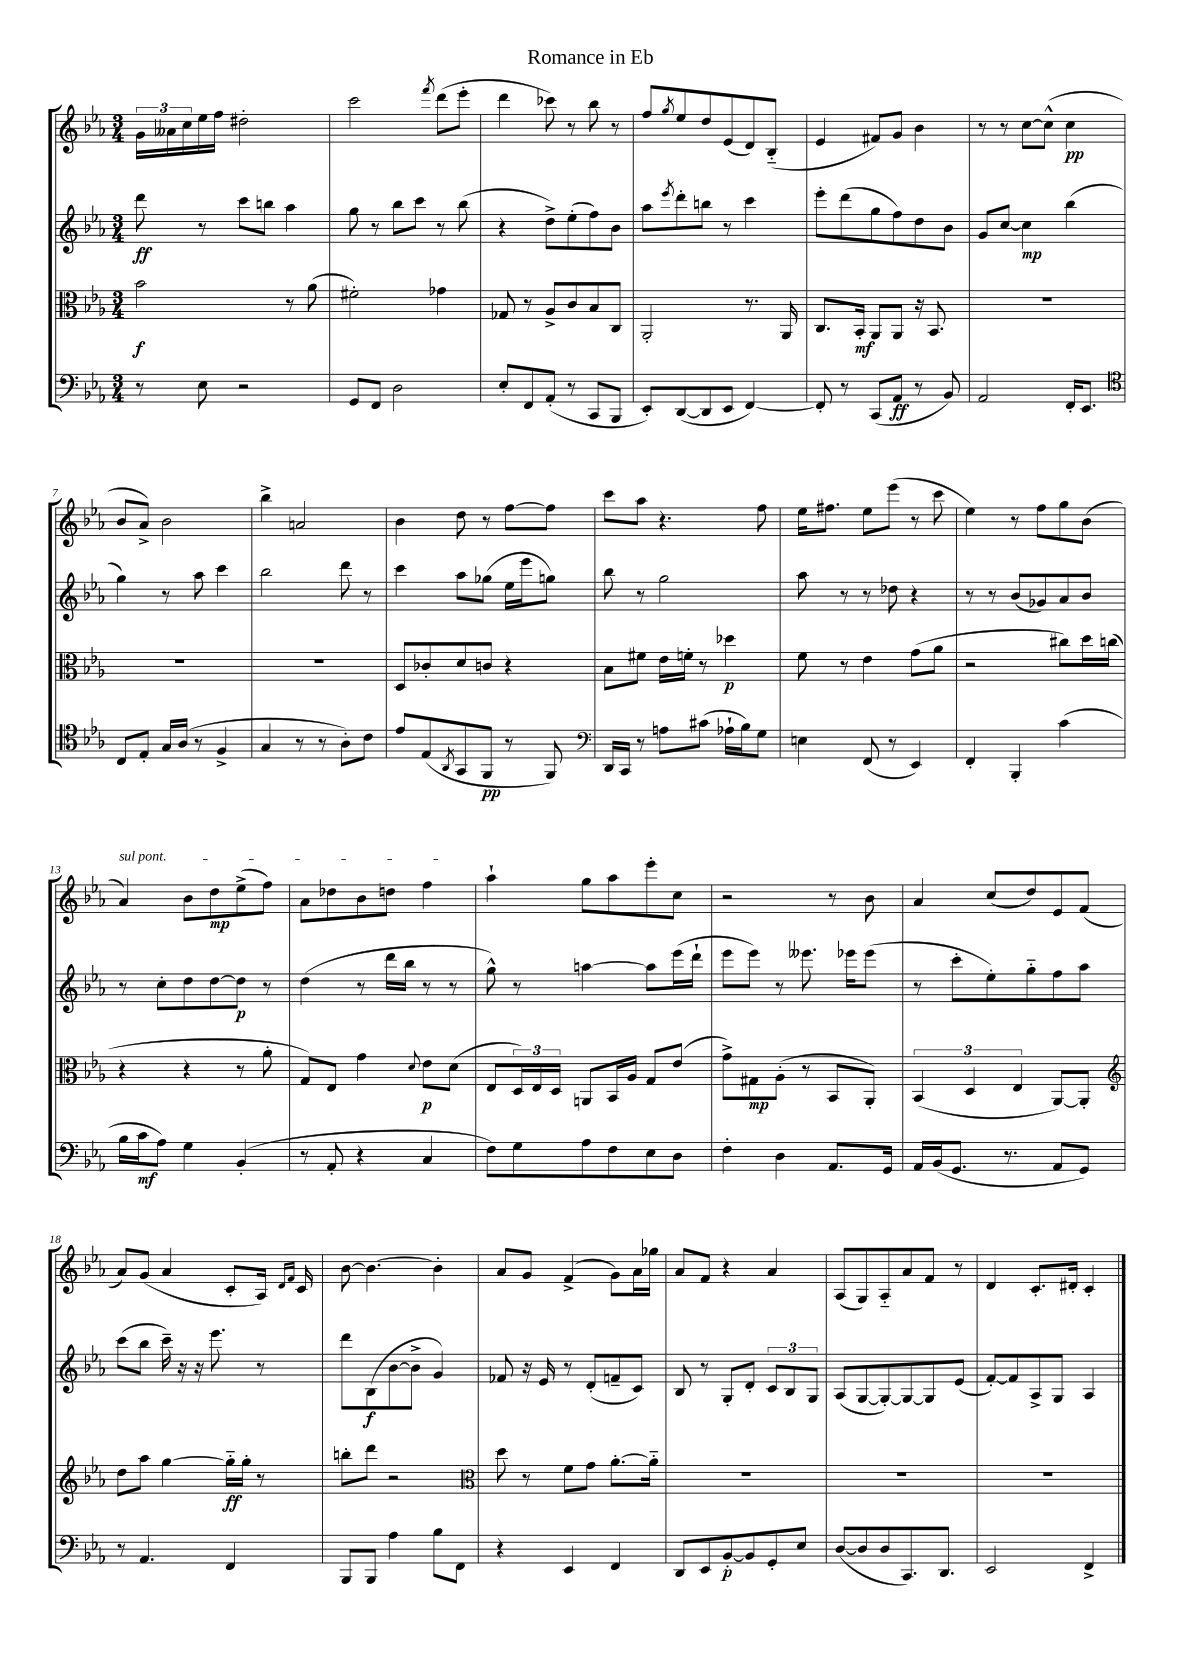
\header { title = "Romance in Eb" }
<<
\new StaffGroup <<
\new Staff = "s0" {
    \clef treble \key ees \major \numericTimeSignature \time 3/4
    \tuplet 3/2 { g'16 aeses'16 c''16 } ees''16 f''16 dis''2-. |
    c'''2 \acciaccatura { f'''8 } d'''8( ees'''8-. |
    d'''4 ces'''8) r8 bes''8 r8 |
    f''8 \acciaccatura { g''8 } ees''8 d''8 ees'8( d'8) bes8-_( |
    ees'4 fis'8) g'8 bes'4 |
    r8 r8 c''8~ c''8-^( c''4\pp |
    bes'8 aes'8->) bes'2 |
    bes''4-> a'2 |
    bes'4 d''8 r8 f''8~ f''8 |
    c'''8 aes''8 r4. f''8 |
    ees''16 fis''8. ees''8 ees'''8( r8 c'''8 |
    ees''4) r8 f''8 g''8 bes'8( |
    \once \override TextSpanner.bound-details.left.text = \markup { \italic "sul pont." } aes'4\startTextSpan) bes'8 d''8\mp ees''8->( f''8) |
    aes'8 des''8 bes'8 d''8 f''4\stopTextSpan |
    aes''4-! g''8 aes''8 ees'''8-. c''8 |
    r2 r8 bes'8 |
    aes'4 c''8( d''8) ees'8 f'8( |
    aes'8) g'8( aes'4 c'8-. aes16) \grace { d'16 f'16 } c'16 |
    bes'8~ bes'4.~ bes'4-. |
    aes'8 g'8 f'4->( g'8) aes'16 ges''16 |
    aes'8 f'8 r4 aes'4 |
    aes8( g8) aes8-_ aes'8 f'8 r8 |
    d'4 c'8.-. dis'16-. c'4-. \bar "|." |
}
\new Staff = "s1" {
    \clef treble \key ees \major \numericTimeSignature \time 3/4
    d'''8\ff r8 c'''8 b''8 aes''4 |
    g''8 r8 bes''8 c'''8 r8 bes''8( |
    r4 d''8->) ees''8-.( f''8) bes'8 |
    aes''8 \acciaccatura { ees'''8 } d'''8-. b''8 r8 c'''4 |
    ees'''8-. d'''8( g''8 f''8) d''8 bes'8 |
    g'8 c''8~ c''4\mp bes''4( |
    g''4) r8 aes''8 c'''4 |
    bes''2 d'''8 r8 |
    c'''4 aes''8 ges''8( ees''16 ees'''16 g''8) |
    bes''8 r8 g''2 |
    aes''8 r8 r8 des''8 r4 |
    r8 r8 bes'8( ges'8) aes'8 bes'8 |
    r8 c''8-. d''8 d''8~ d''8\p r8 |
    d''4( r8 d'''16 bes''16 r8 r8 |
    g''8-^) r8 a''4~ a''8 ees'''16( d'''16-! |
    ees'''8 ees'''8) r8 eeses'''8. ees'''16 ees'''8( |
    r8 c'''8-. ees''8-.) g''8-_ f''8 aes''8 |
    c'''8( bes''8 c'''16--) r16 r16 ees'''8. r8 |
    d'''8 bes8\f( bes'8~ bes'8-> g'4) |
    fes'8 r16 ees'16 r8 d'8-.( f'8-- c'8) |
    bes8 r8 g8-. d'8-. \tuplet 3/2 { c'8 bes8 g8 } |
    aes8( g8~ g8~-.) g8~ g8 ees'8( |
    f'8~-.) f'8 aes8-> g8 aes4 \bar "|." |
}
\new Staff = "s2" {
    \clef alto \key ees \major \numericTimeSignature \time 3/4
    bes'2\f r8 aes'8( |
    fis'2-.) ges'4 |
    ges8 r8 aes8-> c'8 bes8 c8 |
    aes,2-. r8. aes,16 |
    c8. bes,16-.\mf aes,8 aes,8 r16 bes,8. |
    R2. |
    R2. |
    R2. |
    d8 ces'8-. d'8 c'8 r4 |
    bes8 fis'8 ees'16 f'16-. r8 des''4\p |
    f'8 r8 ees'4 g'8( aes'8 |
    r2 cis''8) d''16 c''16( |
    r4 r4 r8 aes'8-. |
    g8) ees8 g'4 \appoggiatura { d'8 } ees'8\p d'8( |
    ees8 \tuplet 3/2 { d16) ees16 d16 } a,8 bes,16 aes16 g8 ees'8( |
    g'8->) gis8\mp aes8-.( r8 bes,8 aes,8-.) |
    \tuplet 3/2 { bes,4( d4 ees4 } aes,8~) aes,8-. |
    \clef treble d''8 aes''8 g''4~ g''16-_\ff g''16-. r8 |
    b''8-. d'''8 r2 |
    \clef alto d''8 r8 f'8 g'8 aes'8.~-. aes'16-_ |
    R2. |
    R2. |
    R2. \bar "|." |
}
\new Staff = "s3" {
    \clef bass \key ees \major \numericTimeSignature \time 3/4
    r8 ees8 r2 |
    g,8 f,8 d2 |
    ees8-. f,8 aes,8-.( r8 c,8 bes,,8 |
    ees,8-.) d,8~( d,8 ees,8 f,4~) |
    f,8-. r8 c,8( aes,8\ff r8 bes,8) |
    aes,2 f,16-. ees,8. |
    \clef tenor c8 ees8-. g16 aes16( r8 f4-> |
    g4 r8 r8 aes8-.) c'8 |
    ees'8 ees8( \acciaccatura { aes,8 } g,8 f,8\pp r8 f,8) |
    \clef bass d,16 c,16 r8 a8 cis'8( aes16-! bes16) g8 |
    e4 f,8( r8 ees,4) |
    f,4-. bes,,4-. c'4( |
    bes16 c'16\mf aes8) g4 bes,4-.( |
    r8 aes,8-. r4 c4 |
    f8) g8 aes8 f8 ees8 d8 |
    f4-. d4 aes,8. g,16 |
    aes,16 bes,16( g,8. r8. aes,8 g,8) |
    r8 aes,4. f,4 |
    bes,,8 bes,,8 aes4 bes8 f,8 |
    r4 ees,4 f,4 |
    d,8 ees,8 bes,8~-.\p bes,8 g,8-. ees8 |
    d8~( d8 d8 c,8.) d,8. |
    ees,2 f,4-> \bar "|." |
}
>>
>>
